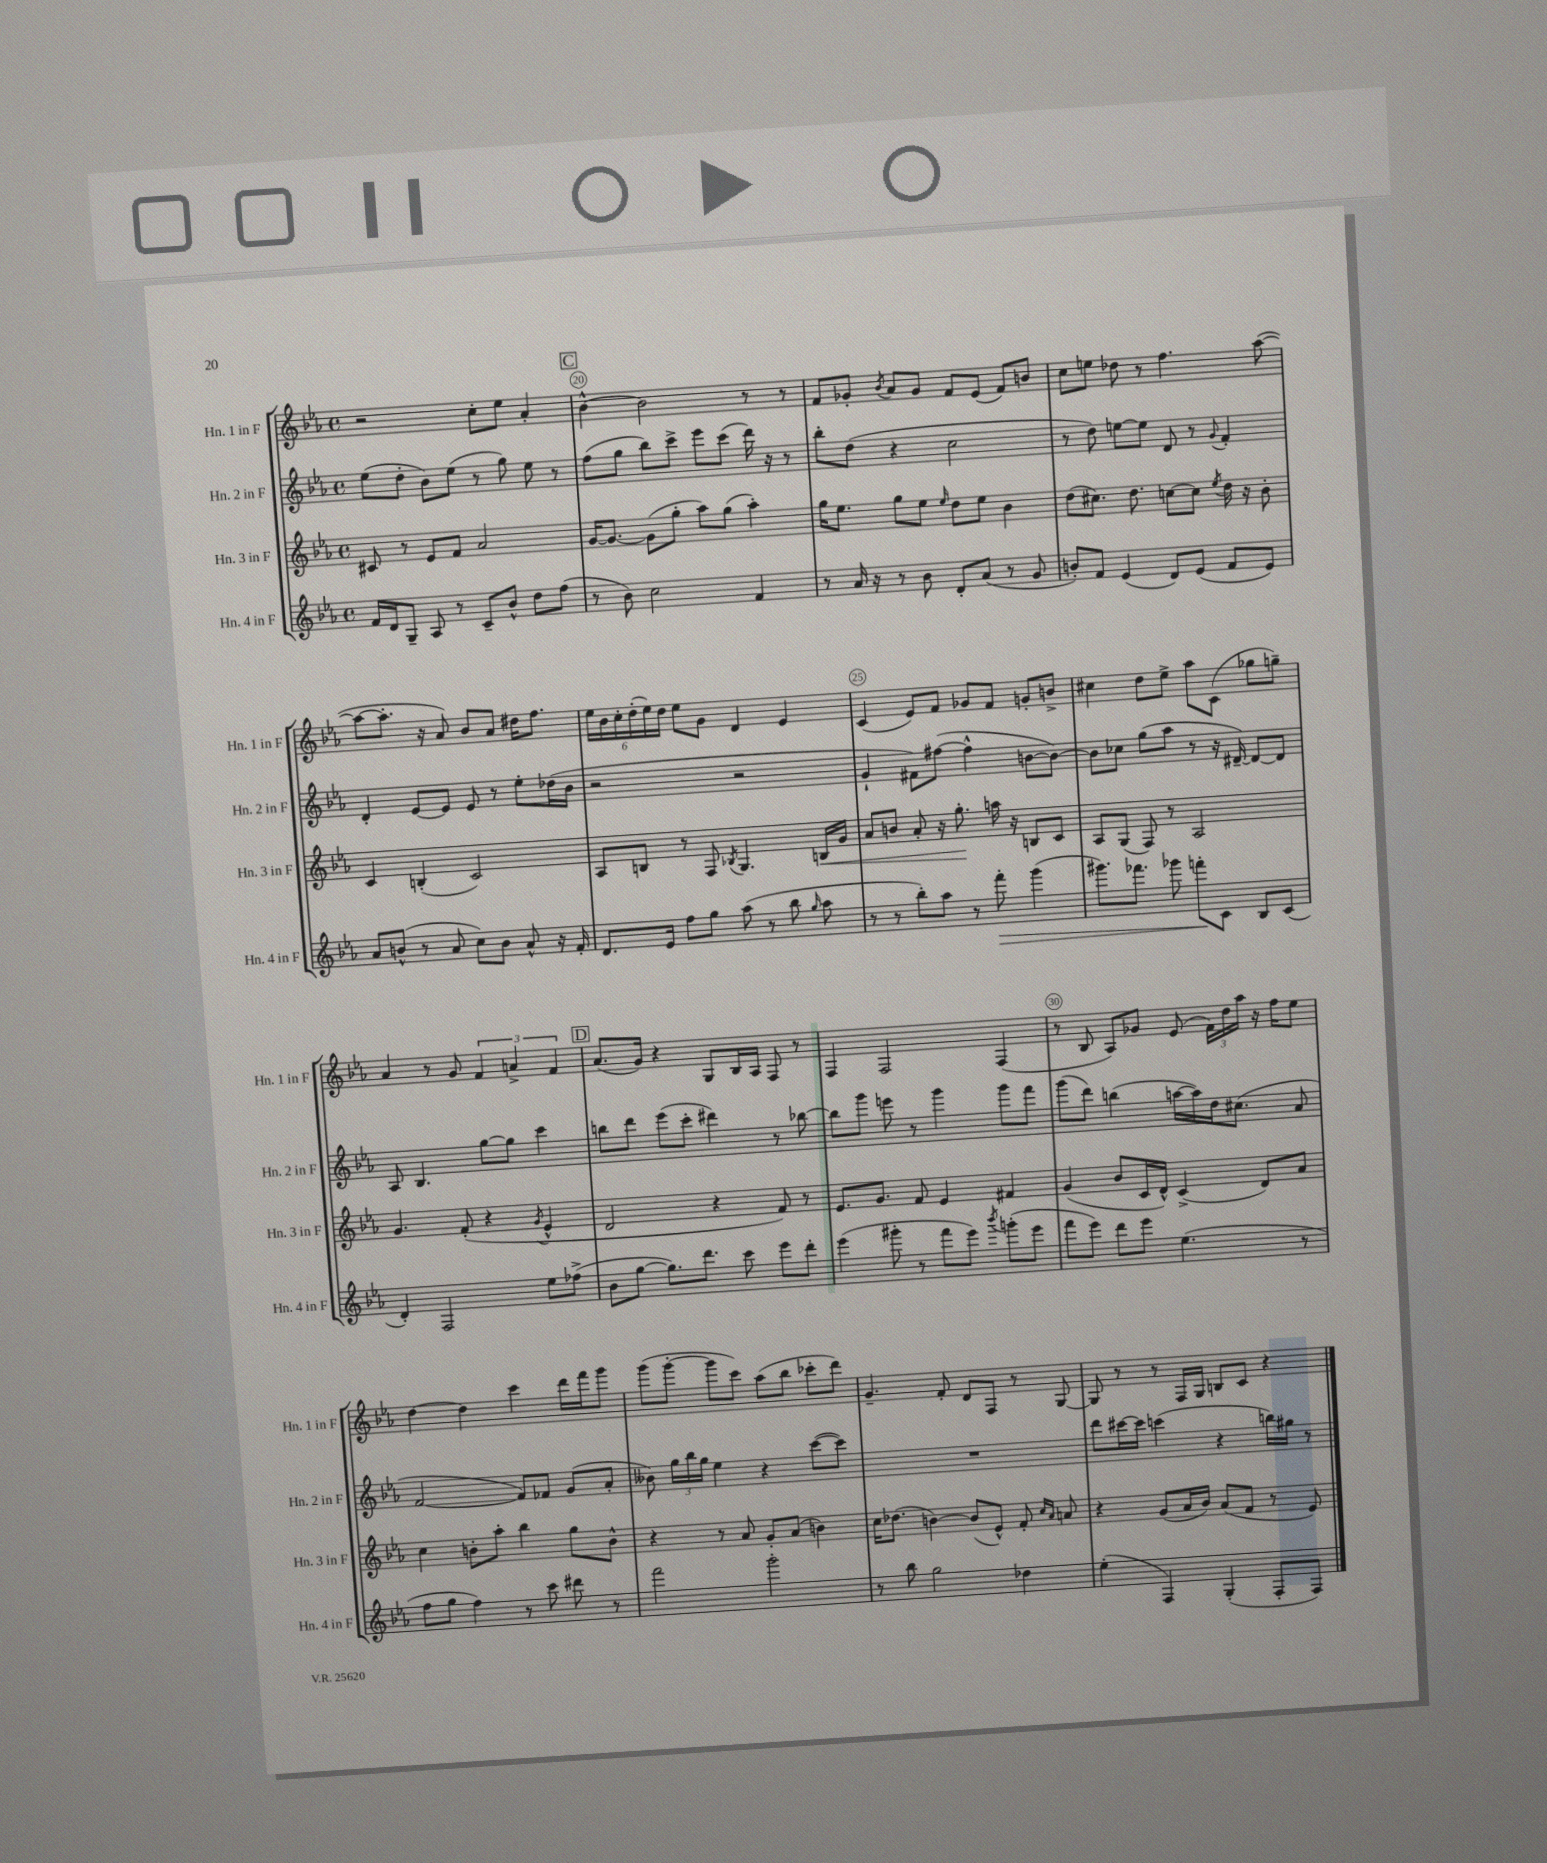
<<
\new StaffGroup <<
\new Staff = "s0" \with { instrumentName = "Hn. 1 in F" shortInstrumentName = "Hn. 1 in F" } {
    \clef treble \key ees \major \defaultTimeSignature \time 4/4
    \autoBeamOff r2 c''8[-. ees''8] aes'4-. |
    \mark \markup { \box "C" } bes'4~-^ bes'2 r8 r8 |
    f'8[ ges'8]-. \acciaccatura { bes'8 } aes'8[ ges'8] f'8[ ees'8]( f'8[) b'8] |
    c''8[ e''8] des''8 r8 f''4. aes''8~( |
    aes''8[~ aes''8.]-. r16 aes'8) bes'8[ aes'8] dis''16[ f''8.] |
    \tuplet 6/4 { ees''16[ bes'16 c''16-. d''16-.( ees''16) d''16] } ees''8[ g'8] d'4 ees'4 |
    c'4( ees'8[) f'8] ges'8[ f'8] g'8[-. b'8]-> |
    cis''4 d''8[ ees''8]-> aes''8[ c'8]( ges''8[ g''8]--) |
    aes'4 r8 g'8 \tuplet 3/2 { f'4 a'4-> f'4 } |
    \mark \markup { \box "D" } aes'8.[( g'16]) r4 g8[ bes16 aes16] f8 r8 |
    f4 f2 f4( |
    r8 bes8 aes8[) ges'8] ees'8( \tuplet 3/2 { f'16[) d''16 aes''16] } r16 f''16[ ees''8] |
    d''4~ d''4 c'''4 d'''16[ f'''16 g'''8] |
    g'''8[( g'''8]~-. g'''8[ c'''8]) aes''8[( bes''8] ces'''8[-. d'''8]) |
    g'4.-- f'8-. d'8[ f8] r8 g8~ |
    g8 r8 r8 f16[ g16] b8[ c'8] r4 \bar "|." |
}
\new Staff = "s1" \with { instrumentName = "Hn. 2 in F" shortInstrumentName = "Hn. 2 in F" } {
    \clef treble \key ees \major \defaultTimeSignature \time 4/4
    \autoBeamOff ees''8[( d''8]-. bes'8[) ees''8]( r8 g''8) ees''8 r8 |
    \mark \markup { \box "C" } f''8[( g''8] bes''8[) c'''8]-> ees'''8[ c'''8]( d'''16) r16 r8 |
    bes''8[-. d''8]( r4 c''2 |
    r8 d''8) e''8[~ e''8] d'8 r8 \appoggiatura { g'8 } f'4-. |
    d'4-. ees'8[~ ees'8] ees'8 r8 ees''8[-. des''16( bes'16] |
    r2 r2 |
    g'4-! fis'8[) fis''8]~( fis''4-^ b'8[~ b'8]~) |
    b'8[ ces''8] g''8[( aes''8] r8 r16 dis'16~--) dis'8[~ dis'8] |
    aes8 bes4. g''8[~ g''8] c'''4 |
    \mark \markup { \box "D" } b''8[ d'''8] ees'''8[( c'''8]-. dis'''4) r8 bes''8~ |
    bes''8[ g'''8] e'''8 r8 g'''4 g'''8[ f'''8] |
    g'''8[( d'''8]) b''4( a''16[~ a''16) d''16 cis''8.]( aes'8 |
    f'2~ f'8[) fes'8] g'8[( aes'8]-. |
    beses'8) \tuplet 3/2 { g''16[ bes''16 g''16] } ees''4 r4 c'''8[~( c'''8]) |
    R1 |
    d'''8[ cis'''16~ cis'''16] c'''4( r4 b''16[) gis''16] r8 \bar "|." |
}
\new Staff = "s2" \with { instrumentName = "Hn. 3 in F" shortInstrumentName = "Hn. 3 in F" } {
    \clef treble \key ees \major \defaultTimeSignature \time 4/4
    \autoBeamOff cis'8 r8 ees'8[ f'8] aes'2 |
    \mark \markup { \box "C" } g'16[~ g'8.]~ g'8[( g''8]-. aes''8[) g''8]( aes''4-.) |
    g''16[ ees''8.] g''8[ ees''8] \grace { ees''16 } d''8[ ees''8] bes'4 |
    d''8[( cis''8.]) d''8. c''8[~ c''8] \acciaccatura { ees''8 } d''16 r16 bes'8-. |
    c'4 b4-.( c'2) |
    aes8[ b8] r8 f8 \acciaccatura { bes8 } g4. b16[\< g'16] |
    aes'8[ b'8] aes'8-. r16 g''8.-.\! a''16 r16 b8[ c'8] |
    aes8[ g8]( f8) r8 aes2 |
    g'4. f'8-.( r4 \acciaccatura { g'8 } ees'4-^ |
    \mark \markup { \box "D" } d'2 r4 f'8) r8 |
    ees'8.[ g'8.] f'8 ees'4 fis'4 |
    g'4( bes'8[ c'16 d'16]-^) c'4->( d'8[) aes'8] |
    c''4 b'8[-. aes''8]-. bes''4 g''8[ b'8]-^ |
    r4 r8 aes'8 g'8[-. aes'8]( b'4) |
    c''16[ des''8.]( b'4~) b'8[( ees'8]-^) f'8-. \grace { c''16[ aes'16] } a'8 |
    r4 g'8[( aes'16 bes'16]) aes'8[( f'8] r8 ees'8) \bar "|." |
}
\new Staff = "s3" \with { instrumentName = "Hn. 4 in F" shortInstrumentName = "Hn. 4 in F" } {
    \clef treble \key ees \major \defaultTimeSignature \time 4/4
    \autoBeamOff f'16[ d'16 g8]-- aes8 r8 c'8[-- bes'8]-^ d''8[ f''8]( |
    \mark \markup { \box "C" } r8 bes'8) c''2 f'4 |
    r8 aes'16 r16 r8 bes'8 d'8[-. aes'8]( r8 g'8 |
    b'8[-.) f'8] ees'4( d'8[) ees'8]( f'8[ ees'8]) |
    aes'8[ b'8]-^( r8 aes'8 c''8[) b'8] aes'8-^ r16 f'16-. |
    d'8.[ ees'16] f''8[ g''8] aes''8( r8 bes''8 \grace { g''16 } aes''8 |
    r8 r8 bes''8[-.) aes''8] r8 f'''8-.\> g'''4( |
    gis'''8.[) fes'''8.] ges'''8 f'''8[-.\! c'8] bes8[ c'8]( |
    d'4-.) f2 ees''8[ fes''8]->( |
    \mark \markup { \box "D" } bes'8[ g''8]~ g''8.[) d'''8.] c'''8 ees'''8[ d'''8]-. |
    ees'''4( gis'''8-. r8 f'''8[ ees'''8]) \acciaccatura { bes'''8 } g'''8[-.( ees'''8] |
    f'''8[ ees'''8]) d'''8[ ees'''8] ees''4.( r8 |
    f''8[ g''8] f''4) r8 c'''8 dis'''8 r8 |
    f'''2 g'''2-. |
    r8 bes''8 g''2 des''4 |
    ees''4-.( f4) g4-.( f8[-. f8]) \bar "|." |
}
>>
>>
\layout { \context { \Score currentBarNumber = #19 \override BarNumber.break-visibility = ##(#f #t #t) barNumberVisibility = #(every-nth-bar-number-visible 5) \override BarNumber.stencil = #(make-stencil-circler 0.1 0.3 ly:text-interface::print) } }
